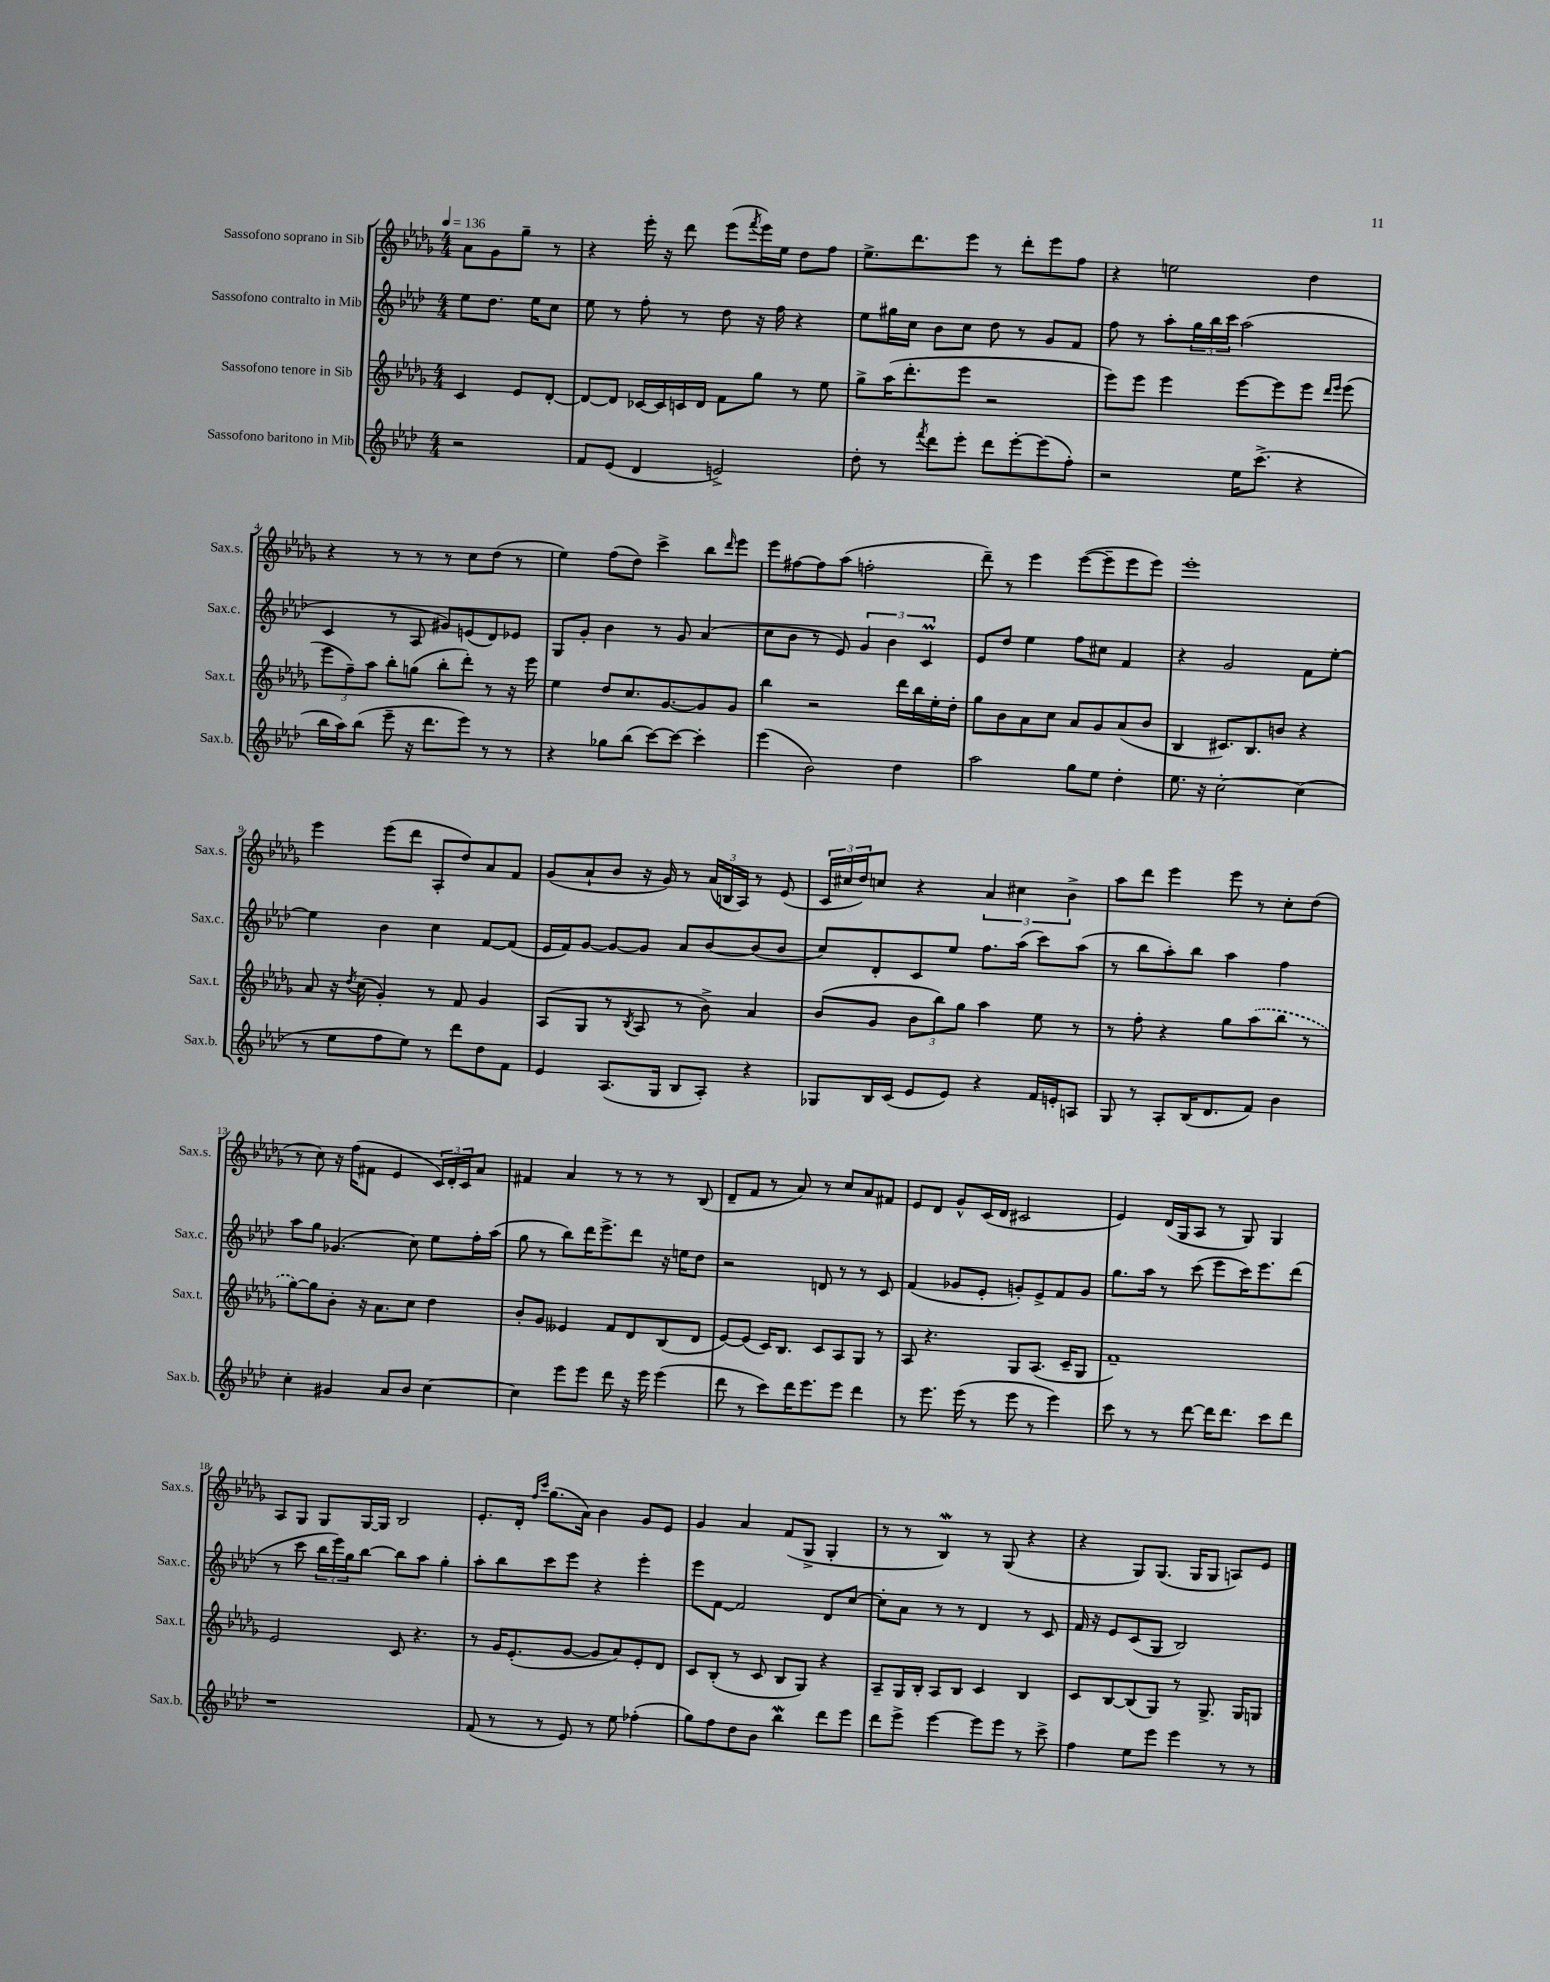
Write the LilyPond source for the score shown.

<<
\new StaffGroup <<
\new Staff = "s0" \with { instrumentName = "Sassofono soprano in Sib" shortInstrumentName = "Sax.s." } {
    \clef treble \key des \major \numericTimeSignature \time 4/4 \partial 2 \tempo 4 = 136
    aes'8 ges'8 ges''8-- r8 |
    r4 ees'''16-. r16 des'''8 ees'''8( \acciaccatura { f'''8 } ees'''16) ees''16 des''8 f''8 |
    ees''8.-> des'''8. ees'''8 r8 des'''8-. ees'''8 f''8 |
    r4 e''2 des''4 |
    r4 r8 r8 r8 c''8 des''8( r8 |
    ees''4) f''8( des''8) c'''4-> bes''8 \grace { des'''16 } ees'''8 |
    ees'''8 fis''8~ fis''8 aes''8( f''2-. |
    des'''8--) r8 ees'''4 ees'''8~( ees'''8-- ees'''8 ees'''8) |
    ees'''1-. |
    ees'''4 ees'''8( des'''8 aes8-. des''8) aes'8 f'8 |
    ges'8( aes'8-! bes'8 r16 ges'16) r8 \tuplet 3/2 { aes'16( b16 aes16) } r8 ees'8( |
    \tuplet 3/2 { c'16 cis''16 des''16) } c''8 r4 \tuplet 3/2 { aes'4 cis''4 bes'4-> } |
    aes''8 des'''8 ees'''4 ees'''8 r8 c''8-. des''8( |
    r8 c''8) r16 f''16( fis'8 ees'4 \tuplet 3/2 { c'16) des'16-. c'16 } aes'8 |
    fis'4 aes'4 r8 r8 r8 bes8( |
    des'8-- f'8 r8 aes'8) r8 c''8 aes'8 fis'8 |
    ees'8 des'8 ges'8-^ c'16( des'16 cis'2 |
    ees'4) des'16( ges16 aes8 r8 ges8) ges4 |
    aes8 ges8 ges8 ges16~ ges16 bes2 |
    ees'8.-. des'16-. \grace { f''16 c'''16 } ges''8.( aes'16) bes'4 ges'8 ees'8 |
    ges'4 aes'4 f'8( ges8-> ges4-. |
    r8 r8 bes4\mordent) r8 ges8( r4 |
    r4 ges8) ges8.( ges16 ges8 a8) ees'8 \bar "|." |
}
\new Staff = "s1" \with { instrumentName = "Sassofono contralto in Mib" shortInstrumentName = "Sax.c." } {
    \clef treble \key aes \major \numericTimeSignature \time 4/4 \partial 2
    ees''8 des''8. ees''16 c''8 |
    ees''8 r8 f''8-. r8 des''8 r16 f''16 r4 |
    ees''8 gis''16 c''16 bes'8 c''8 des''8 r8 g'8 f'8 |
    f''8 r8 aes''8-. \tuplet 3/2 { g''16 bes''16 c'''16 } aes''2( |
    c'4 r8 aes8 gis'8) e'8( des'8) ees'8 |
    g8 g'8-. bes'4 r8 g'8 aes'4( |
    c''8 bes'8 r8 ees'8) \tuplet 3/2 { g'4 bes'4 c'4\prall } |
    ees'8 des''8 ees''4 f''8 cis''8 f'4 |
    r4 g'2 f'8 ees''8~-. |
    ees''4 bes'4 c''4 f'8~ f'8( |
    ees'16 f'16) g'8~ g'8~ g'8 aes'8 bes'8~ bes'8( bes'8 |
    c''8) des'8-. c'8 ees''8 f''8. aes''16( c'''8) aes''8( |
    r8 bes''8 aes''8-.) bes''8 aes''4 f''4 |
    aes''8 g''8 ges'4.( c''8) ees''8 f''16-. aes''16( |
    g''8 r8 bes''8) des'''16 ees'''8.-> des'''8 r16 e''16 des''8 |
    r2 d'8 r8 r8 c'8 |
    f'4( ges'8 ees'8-. g'8-.) ees'8-> f'8 g'8 |
    g''8. aes''16 r8 c'''8( ees'''8 c'''16) ees'''8. des'''8( |
    r8 c'''8 \tuplet 3/2 { bes''16 ees'''16) g''16 } bes''8~ bes''8 aes''8 g''4-. |
    aes''8-. bes''8 c'''8 ees'''8 r4 ees'''4-. |
    ees'''8 f'8~ f'2 des'8 c''8~ |
    c''8-. aes'8 r8 r8 des'4 r8 c'8 |
    f'16 r16 ees'8 c'8( g8 bes2) \bar "|." |
}
\new Staff = "s2" \with { instrumentName = "Sassofono tenore in Sib" shortInstrumentName = "Sax.t." } {
    \clef treble \key des \major \numericTimeSignature \time 4/4 \partial 2
    c'4 ees'8 des'8~-. |
    des'8~ des'8 ces'16~ ces'16 c'16 des'16 f'8 ges''8 r8 ees''8 |
    ges''8-> aes''16( des'''8.-. ees'''8 r2 |
    ees'''8) ees'''8 ees'''4 ees'''8~ ees'''8 ees'''8 \grace { des'''16 ees'''16 } ees'''8( |
    \tuplet 3/2 { ees'''8 f''8--) aes''8 } bes''8-. g''8( bes''8-. des'''8-.) r8 r16 ees'''16 |
    ees''4 des''8 c''8. ges'8.~ ges'8 ges'8 |
    bes''4 r2 des'''16 bes''16 ees''16-. des''16-. |
    ges''8 bes'8 aes'8 c''8 aes'8 ges'8 aes'8( bes'8 |
    bes4 cis'8.) bes8. b'8 r4 |
    aes'8 r16 \acciaccatura { des''8 } c''16( ges'4-.) r8 f'8 ges'4 |
    aes8( ges8 r8 \acciaccatura { bes8 } aes8 r8 bes'8->) aes'4 |
    bes'8( ges'8 \tuplet 3/2 { bes'8 bes''8) ges''8 } aes''4 ees''8 r8 |
    r8 f''8-. r4 ges''8 \once \slurDashed aes''8( bes''8 r8 |
    ges''8~) ges''8 bes'8-. r16 aes'8. c''8 des''4 |
    bes'8-. ges'8 eeses'4 f'8 des'8 bes8( des'8 |
    ees'8~) ees'8( c'16) bes8. c'8 aes8 ges8 r8 |
    aes8 r4. ges8 aes8.( c'16-- ges8 |
    f'1--) |
    ees'2 c'8 r4. |
    r8 ges'16 ees'8.-.( ges'8~ ges'8 aes'8) ees'8-. des'8 |
    c'8 bes8-.( r8 c'8 bes8 ges8) r4 |
    aes8-- ges16 bes16-. aes8 bes8 c'4 bes4 |
    c'8 bes8~ bes8( ges8) r8 ges8.-> ges16 g8 \bar "|." |
}
\new Staff = "s3" \with { instrumentName = "Sassofono baritono in Mib" shortInstrumentName = "Sax.b." } {
    \clef treble \key aes \major \numericTimeSignature \time 4/4 \partial 2
    r2 |
    f'8 ees'8( des'4 e'2->) |
    des''8-. r8 \acciaccatura { f'''8 } des'''8 ees'''8-. des'''8 ees'''8~-. ees'''8( f''8-.) |
    r2 ees''16 c'''8.->( r4 |
    bes''16 aes''16) bes''8( ees'''8-- r16 des'''8. ees'''8) r8 r8 |
    r4 ges''8 bes''8( c'''8~) c'''8~ c'''4-. |
    ees'''4( bes'2) des''4 |
    aes''2 g''8 ees''8 des''4-. |
    ees''8. r16 c''2~-. c''4( |
    r8 ees''8 f''8 ees''8) r8 des'''8 des''8 f'8 |
    ees'4 aes8.( g16 bes8 aes8-.) r4 |
    ges8 bes16 c'16( ees'8 ees'8) r4 f'16 e'16-. a8 |
    g8 r8 aes8-. bes16( des'8. f'8) bes'4 |
    c''4-. gis'4 aes'8 bes'8 c''4~ |
    c''4 ees'''8 ees'''8 des'''8 r16 ees'''16 ees'''4( |
    des'''8 r8 c'''8) des'''16 ees'''8. ees'''8 des'''4 |
    r8 ees'''8. ees'''16( r8 ees'''8 r8 ees'''4) |
    c'''8 r8 r8 des'''8~ des'''16 des'''8. c'''8 des'''8 |
    r1 |
    f'8( r8 r8 ees'8) r8 ees''8 fes''4-.( |
    g''8) f''8 des''8 bes'8 bes''4\mordent des'''8 ees'''8 |
    des'''8 ees'''8-> ees'''4~ ees'''8 ees'''8 r8 c'''8-> |
    f''4 ees''8 ees'''8 ees'''4 r8 r8 \bar "|." |
}
>>
>>
